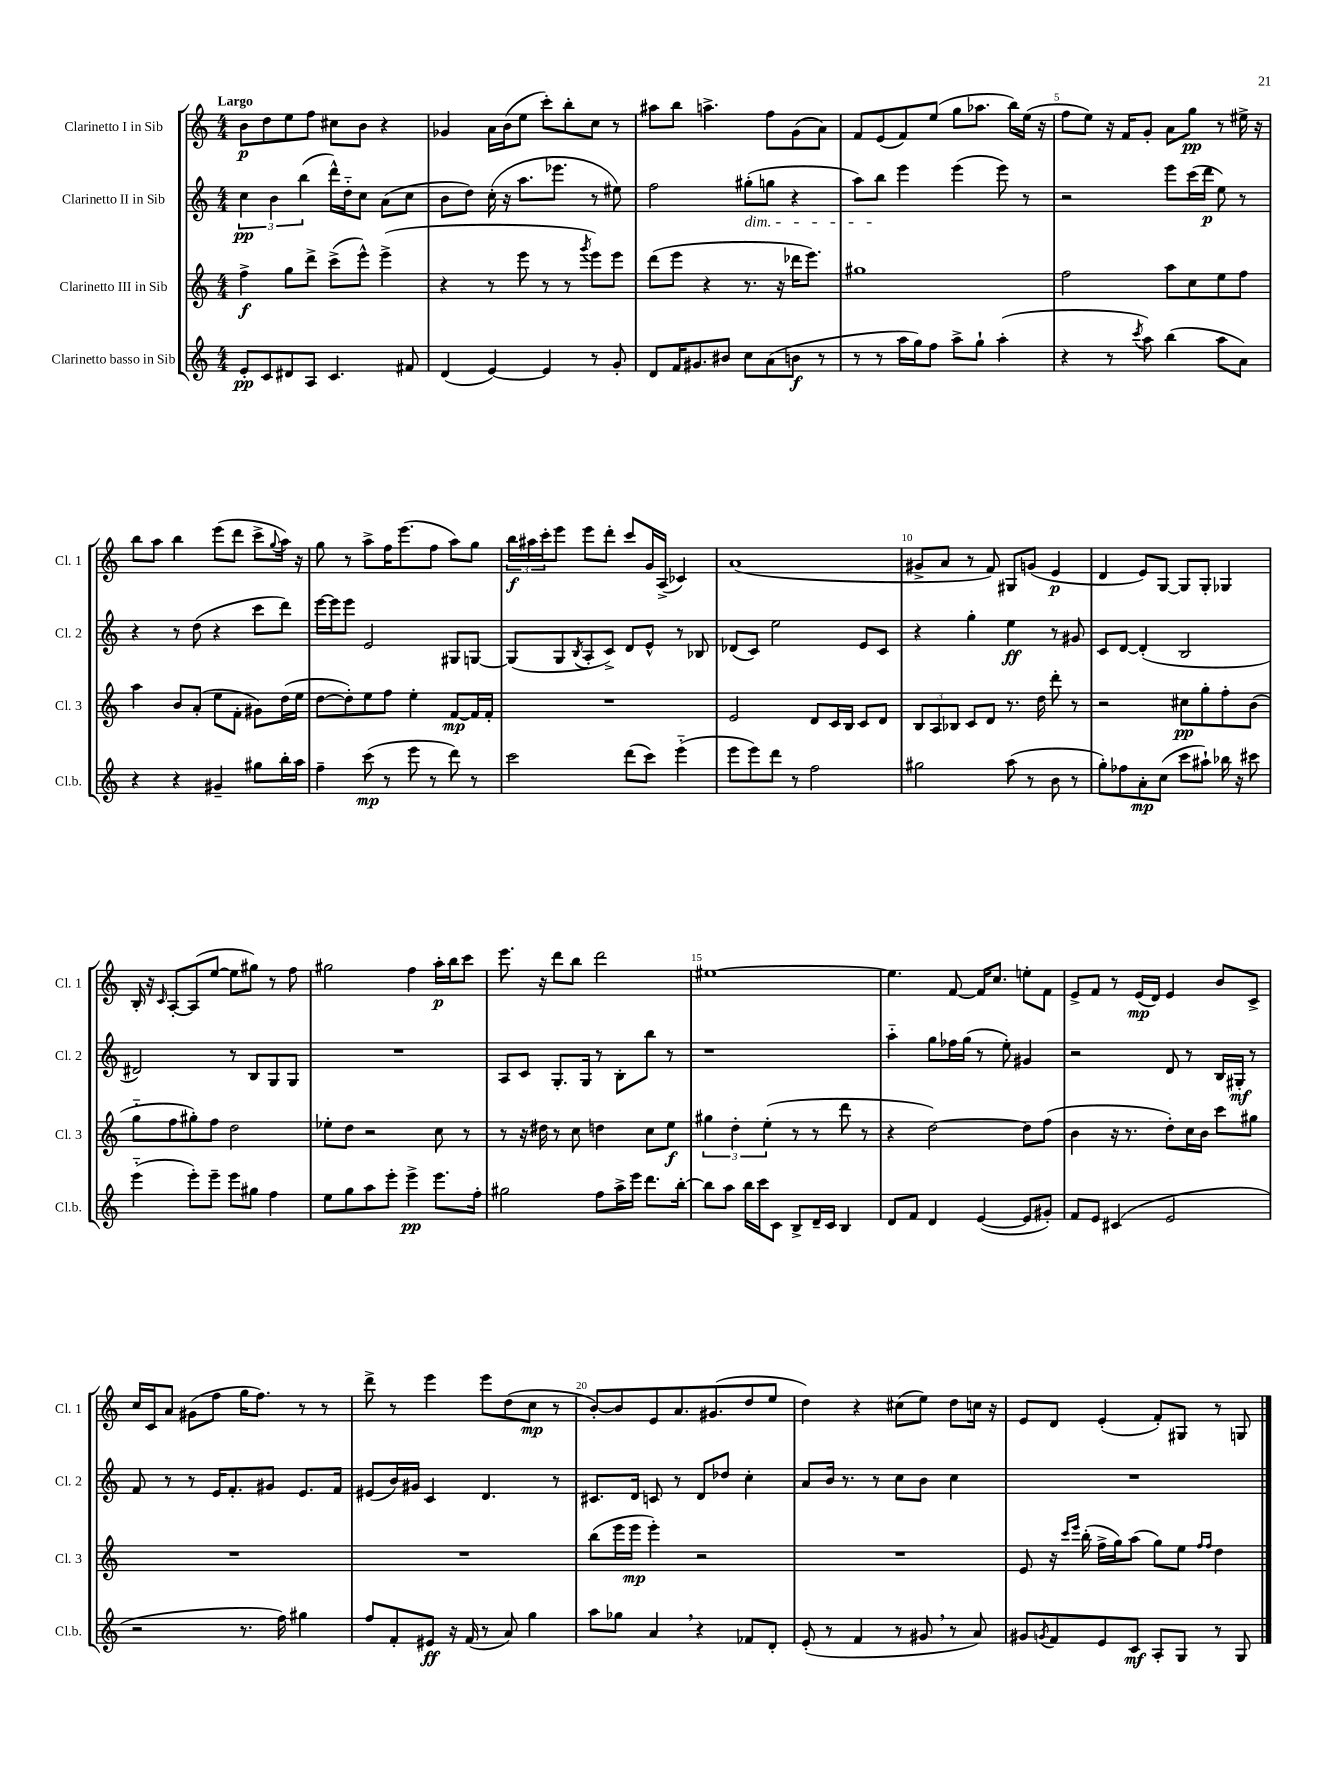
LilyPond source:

<<
\new StaffGroup <<
\new Staff = "s0" \with { instrumentName = "Clarinetto I in Sib" shortInstrumentName = "Cl. 1" } {
    \clef treble \key c \major \numericTimeSignature \time 4/4 \tempo "Largo"
    b'8\p d''8 e''8 f''8 cis''8 b'8 r4 |
    ges'4 a'16 b'16( e''8 c'''8-.) b''8-. c''8 r8 |
    ais''8 b''8 a''4.-> f''8 g'8( a'8) |
    f'8 e'8( f'8) e''8( g''8 aes''8. b''16) e''16( r16 |
    f''8 e''8) r16 f'16 g'8-. a'8 g''8\pp r8 eis''16-> r16 |
    b''8 a''8 b''4 e'''8( d'''8 c'''8-> \appoggiatura { g''8 } a''16) r16 |
    g''8 r8 a''8-> f''16 e'''8.( f''8 a''8) g''8 |
    \tuplet 3/2 { b''16\f ais''16 c'''16-. } e'''8 e'''8 d'''8-. c'''8 g'16 a16->( ces'4) |
    a'1( |
    gis'8-> a'8 r8 f'8) gis8 g'8( e'4\p |
    d'4 e'8) g8~ g8 g8-. ges4 |
    b16-. r16 \grace { c'16 } a8~-. a8( e''8~ e''8 gis''8) r8 f''8 |
    gis''2 f''4 a''16-.\p b''16 c'''8 |
    e'''8. r16 d'''8 b''8 d'''2 |
    eis''1~ |
    eis''4. f'8~ f'16 c''8. e''8-. f'8 |
    e'8-> f'8 r8 e'16\mp( d'16) e'4 b'8 c'8-> |
    c''16 c'16 a'8 gis'8( f''8 g''16 f''8.) r8 r8 |
    d'''8-> r8 e'''4 e'''8 d''8( c''8\mp r8 |
    b'8~-.) b'8 e'8 a'8. gis'8.( d''8 e''8 |
    d''4) r4 cis''8( e''8) d''8 c''16 r16 |
    e'8 d'8 e'4-.( f'8-.) gis8 r8 g8 \bar "|." |
}
\new Staff = "s1" \with { instrumentName = "Clarinetto II in Sib" shortInstrumentName = "Cl. 2" } {
    \clef treble \key c \major \numericTimeSignature \time 4/4
    \tuplet 3/2 { c''4\pp b'4 b''4( } d'''16-^) d''16-_ c''8 a'8( c''8 |
    b'8 d''8) c''16-.( r16 a''8. ees'''8. r8 eis''8) |
    f''2 gis''8-.\dim( g''8 r4 |
    a''8) b''8\! e'''4 e'''4( e'''8) r8 |
    r2 e'''8 c'''16( d'''16\p e''8) r8 |
    r4 r8 d''8( r4 c'''8 d'''8) |
    e'''16~ e'''16 e'''8 e'2 gis8 g8~ |
    g8( g8 \acciaccatura { b8 } a8-. c'8->) d'8 e'8-^ r8 bes8 |
    des'8( c'8) e''2 e'8 c'8 |
    r4 g''4-. e''4\ff r8 gis'8 |
    c'8 d'8~ d'4-.( b2 |
    dis'2) r8 b8 g8 g8 |
    R1 |
    a8 c'8 g8.-. g16 r8 b8-. b''8 r8 |
    r1 |
    a''4-_ g''8 fes''16 g''16( r8 e''8-.) gis'4 |
    r2 d'8 r8 b16 gis16-.\mf r8 |
    f'8 r8 r8 e'16 f'8.-. gis'8 e'8. f'16 |
    eis'8( b'16) gis'16 c'4 d'4. r8 |
    cis'8. d'16 c'8 r8 d'8 des''8 c''4-. |
    a'8 b'16 r8. r8 c''8 b'8 c''4 |
    R1 \bar "|." |
}
\new Staff = "s2" \with { instrumentName = "Clarinetto III in Sib" shortInstrumentName = "Cl. 3" } {
    \clef treble \key c \major \numericTimeSignature \time 4/4
    f''4->\f g''8 d'''8-> c'''8->( e'''8-^) e'''4->( |
    r4 r8 e'''8 r8 r8 \acciaccatura { g'''8 } e'''8) e'''8 |
    d'''8( e'''8 r4 r8. r16 des'''16 e'''8.) |
    gis''1 |
    f''2 a''8 c''8 e''8 f''8 |
    a''4 b'8 a'8-.( e''8 f'8-. gis'8) d''16( e''16 |
    d''8~ d''8-.) e''8 f''8 e''4-. f'8~\mp f'16 f'16-. |
    R1 |
    e'2 d'8 c'16 b16 c'8 d'8 |
    \tuplet 3/2 { b8 a8 bes8 } c'8 d'8 r8. d''16 d'''8-. r8 |
    r2 cis''8\pp g''8-. f''8-. b'8( |
    g''8-_ f''8 gis''8-.) f''8 d''2 |
    ees''8-. d''8 r2 c''8 r8 |
    r8 r16 dis''16 r8 c''8 d''4 c''8 e''8\f |
    \tuplet 3/2 { gis''4 d''4-. e''4-.( } r8 r8 d'''8 r8 |
    r4 d''2~) d''8 f''8( |
    b'4 r16 r8. d''8-.) c''16 b'16 c'''8 gis''8 |
    R1 |
    R1 |
    b''8( e'''16 e'''16\mp e'''4-.) r2 |
    R1 |
    e'8 r16 \grace { c'''16 e'''16 } b''16-.( f''16-> g''16) a''8( g''8) e''8 \grace { f''16 f''16 } d''4 \bar "|." |
}
\new Staff = "s3" \with { instrumentName = "Clarinetto basso in Sib" shortInstrumentName = "Cl.b." } {
    \clef treble \key c \major \numericTimeSignature \time 4/4
    e'8-.\pp c'8 dis'8 a8 c'4. fis'8 |
    d'4( e'4~) e'4 r8 g'8-. |
    d'8 f'16 gis'8. bis'8 c''8 a'8( b'8\f r8 |
    r8 r8 a''16 g''16) f''8 a''8-> g''8-! a''4-.( |
    r4 r8 \acciaccatura { c'''8 } a''8) b''4( a''8 a'8) |
    r4 r4 gis'4-- gis''8 b''16-. a''16 |
    f''4-- c'''8\mp( r8 e'''8 r8 d'''8) r8 |
    c'''2 d'''8( c'''8) e'''4-_( |
    e'''8 e'''8) d'''8 r8 f''2 |
    gis''2 a''8( r8 b'8 r8 |
    g''8-.) fes''8 a'8-.\mp c''8( c'''8 ais''8-!) bes''16 r16 cis'''8 |
    e'''4-_( e'''8-.) e'''8-- e'''8 gis''8 f''4 |
    e''8 g''8 a''8 e'''8-. e'''4->\pp e'''8. f''16-. |
    gis''2 f''8 a''16-> e'''16 d'''8. b''16~-. |
    b''8 a''8 b''16 c'''16 c'8 b8-> d'16-- c'16 b4 |
    d'8 f'8 d'4 e'4~( e'8 gis'8-.) |
    f'8 e'8 cis'4( e'2 |
    r2 r8. f''16) gis''4 |
    f''8 f'8-. eis'8\ff r16 f'16( r8 a'8) g''4 |
    a''8 ges''8 a'4 \breathe r4 fes'8 d'8-. |
    e'8-.( r8 f'4 r8 gis'8 \breathe r8 a'8) |
    gis'8 \acciaccatura { g'8 } f'8 e'8 c'8\mf a8-. g8 r8 g8 \bar "|." |
}
>>
>>
\layout { \context { \Score \override BarNumber.break-visibility = ##(#f #t #t) barNumberVisibility = #(every-nth-bar-number-visible 5) } }
